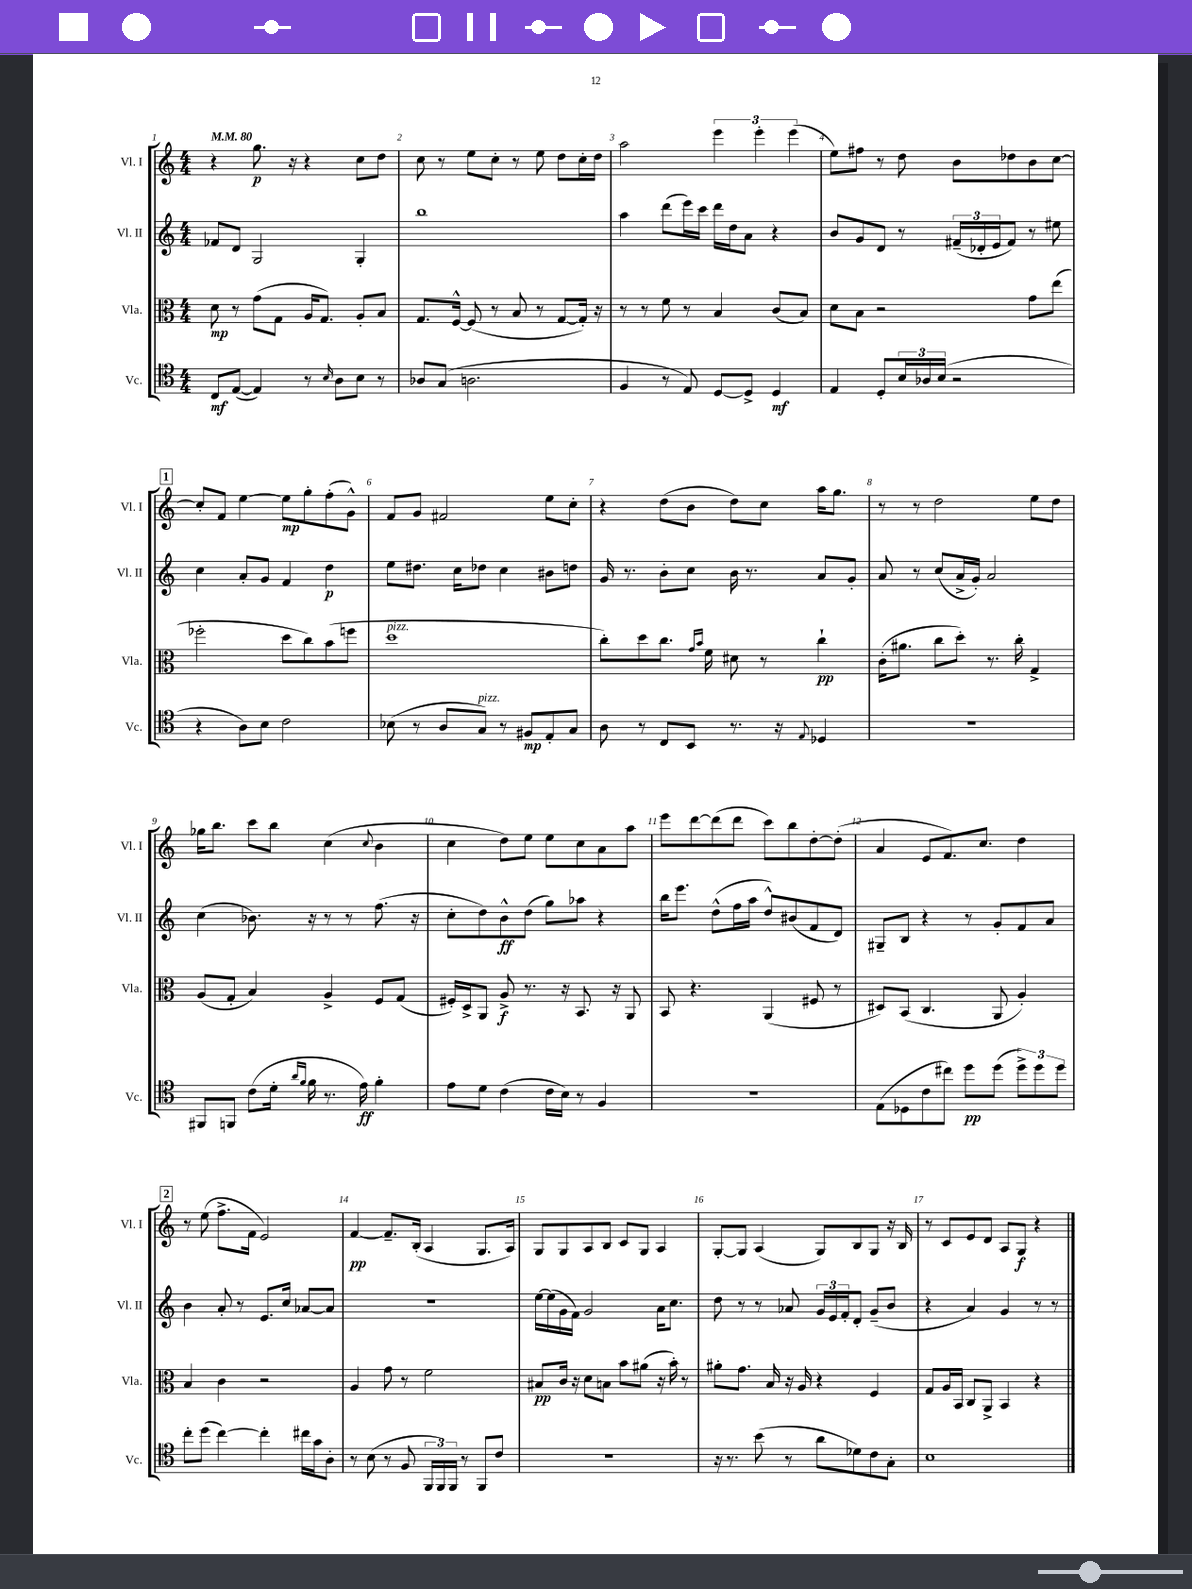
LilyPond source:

<<
\new StaffGroup <<
\new Staff = "s0" \with { instrumentName = "Vl. I" shortInstrumentName = "Vl. I" } {
    \clef treble \key c \major \numericTimeSignature \time 4/4 \tempo 4 = 80
    r4 g''8.\p r16 r4 c''8 d''8 |
    c''8 r8 e''8 c''8-. r8 e''8 d''8 c''16-. d''16 |
    a''2 \tuplet 3/2 { e'''4 e'''4-. e'''4( } |
    e''8) fis''8 r8 d''8 b'8 des''8 b'8 c''8~ |
    \mark \markup { \box "1" } c''8-. f'8 e''4~ e''8\mp g''8-. f''8-.( g'8-^) |
    f'8 g'8 fis'2 e''8 c''8-. |
    r4 d''8( b'8 d''8) c''8 a''16 g''8. |
    r8 r8 d''2 e''8 d''8 |
    ges''16 b''8. c'''8 b''8 c''4( \appoggiatura { c''8 } b'4 |
    c''4 d''8) e''8 e''8 c''8 a'8 a''8 |
    e'''8 d'''8~ d'''8( d'''8 c'''8) b''8 d''8~-. d''8-.( |
    a'4 e'8 f'8.) c''8. d''4 |
    \mark \markup { \box "2" } r8 e''8( f''8.-> f'16 e'2) |
    f'4~\pp f'8.-- b16-.( a4 g8. a16) |
    g8 g8 a8 b8 c'8 g8 a4 |
    g8~-. g8 a4( g8) b8 g8 r16 b16 |
    r8 c'8 e'8 d'8 a8 g8\f r4 \bar "|." |
}
\new Staff = "s1" \with { instrumentName = "Vl. II" shortInstrumentName = "Vl. II" } {
    \clef treble \key c \major \numericTimeSignature \time 4/4
    fes'8 d'8 g2 g4-. |
    b''1 |
    a''4 d'''8( e'''16) c'''16 d'''16 d''16 a'8 r4 |
    b'8 g'8 d'8 r8 \tuplet 3/2 { fis'16--( des'16-. e'16 } fis'8) r8 eis''8 |
    \mark \markup { \box "1" } c''4 a'8-. g'8 f'4 d''4\p |
    e''8 dis''8. c''16 des''8 c''4 bis'8 d''8 |
    g'16 r8. b'8-. c''8 b'16 r8. a'8 g'8-. |
    a'8 r8 c''8( a'16-> g'16-.) a'2 |
    c''4( bes'8.) r16 r8 r8 f''8.( r16 |
    c''8-. d''8) b'8-^\ff d''8( g''8) aes''8 r4 |
    b''16 e'''8. d''8-^( f''16 a''16 d''8-^) bis'8( f'8 d'8) |
    gis8-- b8 r4 r8 g'8-. f'8 a'8 |
    \mark \markup { \box "2" } b'4 a'8-. r8 e'8. c''16 aes'8~ aes'8 |
    R1 |
    e''16~ e''16( g'16 f'16) g'2 a'16 c''8. |
    d''8 r8 r8 aes'8 \tuplet 3/2 { g'16 e'16 f'16-. } d'8-. g'8--( b'8 |
    r4 a'4) g'4 r8 r8 \bar "|." |
}
\new Staff = "s2" \with { instrumentName = "Vla." shortInstrumentName = "Vla." } {
    \clef alto \key c \major \numericTimeSignature \time 4/4
    d'8\mp r8 g'8( g8 a16 g8.) a8-. b8 |
    g8. f16~-^ f8( r8 b8 r8 g8~ g16-.) r16 |
    r8 r8 f'8 r8 b4 c'8( b8) |
    d'8 b8 r2 g'8 e''8( |
    \mark \markup { \box "1" } fes''2-. d''8 c''8) b'8( f''8 |
    d''1^\markup { \italic "pizz." } |
    c''8-.) d''8 c''8. \grace { g'16 b'16 } f'16 dis'8 r8 c''4-!\pp |
    c'16-.( ais'8. c''8 d''8-.) r8. c''16-. g4-> |
    a8( g8-. b4) a4-> f8 g8( |
    fis16-.) d16-> a,8 a8->\f r8. r16 b,8. r16 a,8 |
    b,8 r4. a,4( fis8 r8 |
    dis8) b,8( c4. a,8 a4-.) |
    \mark \markup { \box "2" } b4 c'4 r2 |
    a4 g'8 r8 f'2 |
    bis8\pp c'16 r16 d'8 b8 b'8 ais'8( r16 b'16-.) r8 |
    ais'8-. g'8. b16 r16 a16 r4 f4 |
    g8 a16 b,16 c8 a,8-> b,4 r4 \bar "|." |
}
\new Staff = "s3" \with { instrumentName = "Vc." shortInstrumentName = "Vc." } {
    \clef tenor \key c \major \numericTimeSignature \time 4/4
    c8\mf e8~( e4) r8 \grace { b16 } a8 b8 r8 |
    aes8 g8( a2. |
    f4 r8 e8) d8~ d8-> d4\mf |
    e4 d8-. \tuplet 3/2 { b16 aes16 b16( } r2 |
    \mark \markup { \box "1" } r4 a8) b8 c'2 |
    bes8( r8 a8 g8^\markup { \italic "pizz." }) r8 fis8\mp e8-. g8 |
    a8 r8 c8 b,8 r8. r16 \appoggiatura { e8 } des4 |
    R1 |
    fis,8 f,8 c'8( d'16-. \grace { a'16 f'16 } f'16 r8. e'16\ff) f'4-. |
    e'8 d'8 c'4( c'16 b16) r8 f4 |
    R1 |
    e8( des8 c'8 cis''8) d''8\pp d''8( \tuplet 3/2 { d''8->) d''8 d''8 } |
    \mark \markup { \box "2" } c''8-. d''8( c''4~) c''4-. cis''16 g'16 a8-. |
    r8 b8( r8 f8 \tuplet 3/2 { f,16 f,16) f,16 } r8 f,8 c'8 |
    R1 |
    r16 r8. b'8( r8 a'8 des'8) c'8 g8-. |
    b1 \bar "|." |
}
>>
>>
\layout { \context { \Score \override BarNumber.break-visibility = ##(#f #t #t) barNumberVisibility = #all-bar-numbers-visible } }
